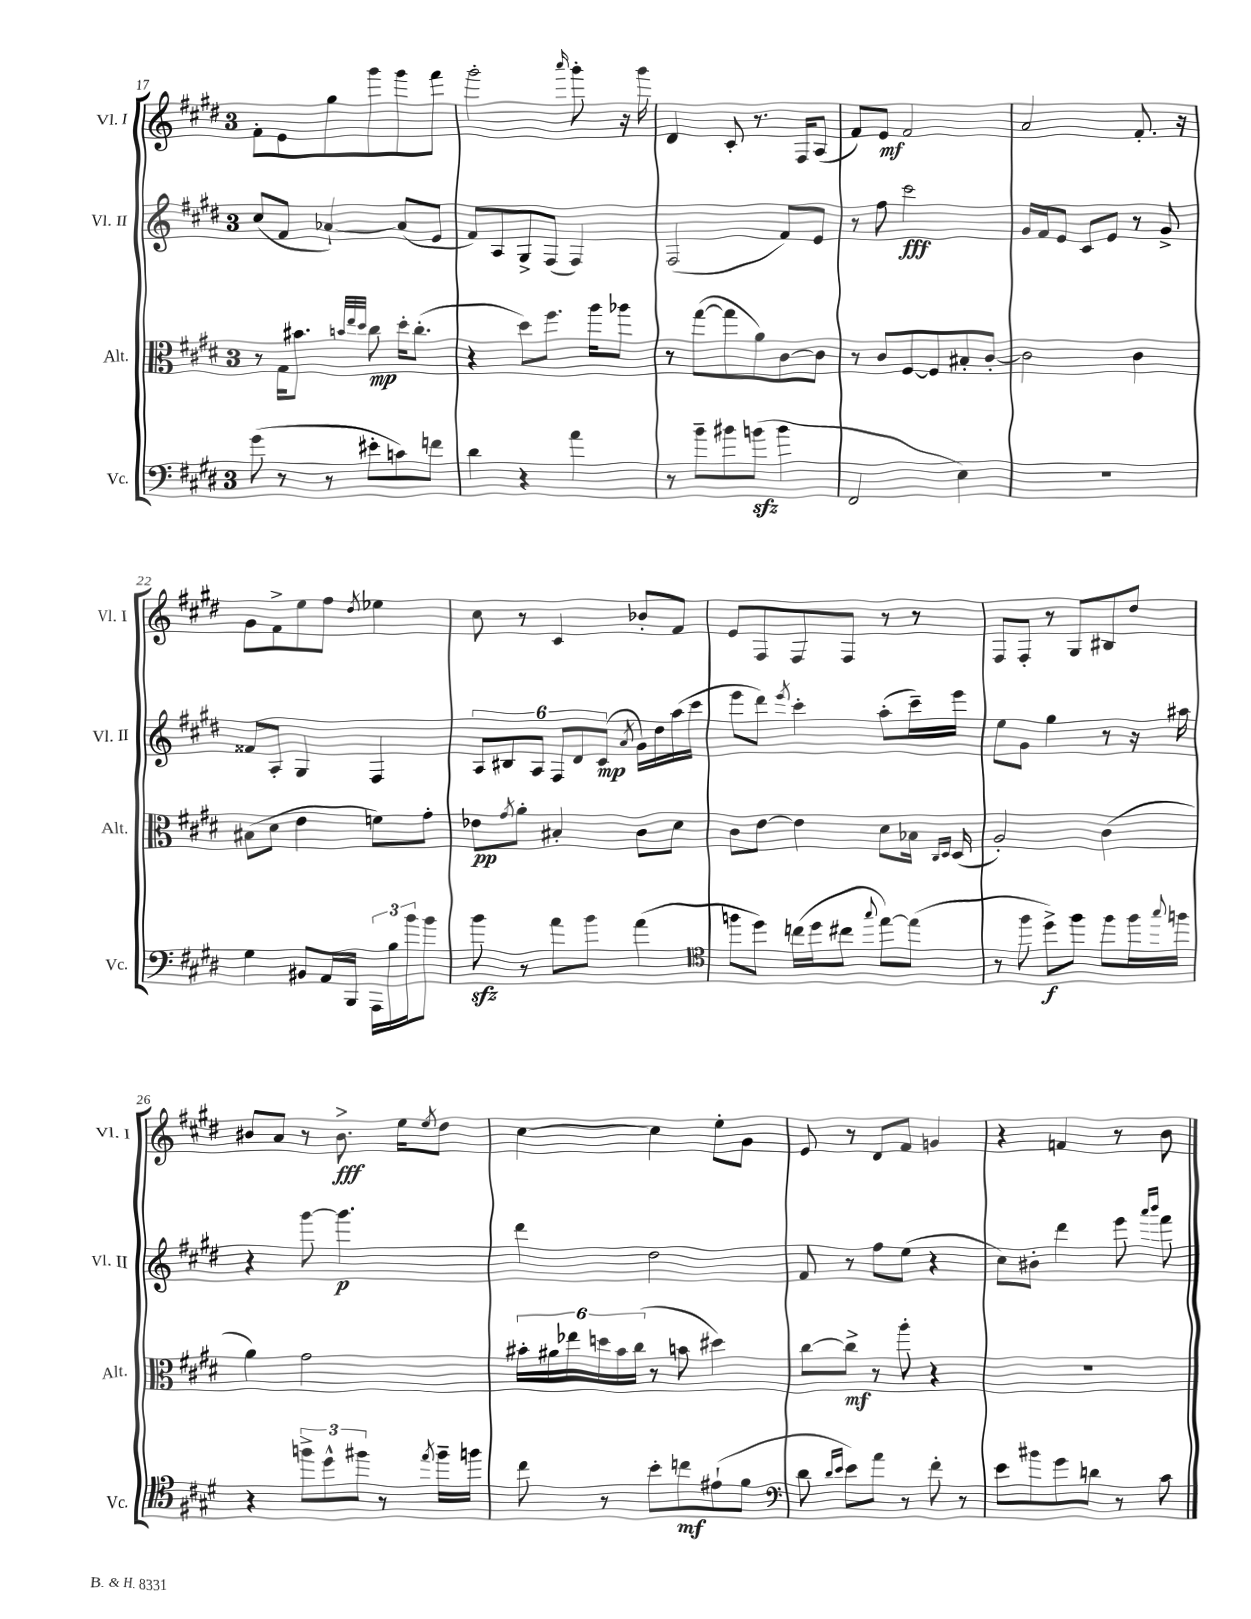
<<
\new StaffGroup <<
\new Staff = "s0" \with { instrumentName = "Vl. I" shortInstrumentName = "Vl. I" } {
    \clef treble \key e \major \once \override Staff.TimeSignature.style = #'single-digit \time 3/4
    fis'8-. e'8 gis''8 gis'''8 gis'''8 fis'''8 |
    gis'''2-. \grace { a'''16 } gis'''8-. r16 gis'''16 |
    dis'4 cis'8-. r8. fis16 a8( |
    fis'8) e'8\mf fis'2 |
    a'2 fis'8.-. r16 |
    gis'8 fis'8-> e''8 fis''8 \acciaccatura { dis''8 } ees''4 |
    cis''8 r8 cis'4 bes'8-. fis'8 |
    e'8 fis8 fis8 fis8 r8 r8 |
    fis8 fis8-. r8 gis8 bis8 dis''8 |
    bis'8 a'8 r8 bis'8.->\fff e''16 \acciaccatura { e''8 } dis''8 |
    cis''4~ cis''4 e''8-. gis'8 |
    e'8 r8 dis'8 fis'8 g'4 |
    r4 f'4 r8 b'8 \bar "|." |
}
\new Staff = "s1" \with { instrumentName = "Vl. II" shortInstrumentName = "Vl. II" } {
    \clef treble \key e \major \once \override Staff.TimeSignature.style = #'single-digit \time 3/4
    cis''8( fis'8 aes'4~-!) aes'8( e'8 |
    fis'8) a8 gis8-> fis8( fis4) |
    fis2( fis'8) e'8 |
    r8 fis''8 cis'''2\fff |
    gis'16 fis'16 e'8 cis'8 e'8 r8 gis'8-> |
    fisis'8 a8-. gis4 fis4 |
    \tuplet 6/4 { a8 bis8 a8 fis8 dis'8 cis'8\mp( } \acciaccatura { a'8 } gis'16) dis''16 a''16( cis'''16 |
    e'''8 dis'''8) \acciaccatura { e'''8 } cis'''4-. a''8-.( cis'''16--) e'''16 |
    e''8 gis'8 gis''4 r8 r16 ais''16 |
    r4 gis'''8~ gis'''4.\p |
    dis'''4 dis''2 |
    fis'8 r8 fis''8 e''8( r4 |
    cis''8) bis'8-. dis'''4 e'''8 \grace { a'''16 b'''16 } fis'''8 \bar "|." |
}
\new Staff = "s2" \with { instrumentName = "Alt." shortInstrumentName = "Alt." } {
    \clef alto \key e \major \once \override Staff.TimeSignature.style = #'single-digit \time 3/4
    r8 gis16 bis'8. \grace { b'32 e''32 dis''32 } cis''8\mp dis''16-. cis''8.-.( |
    r4 dis''8) fis''8. a''16 aes''8 |
    r8 gis''8~( gis''8 a'8) cis'8~ cis'8 |
    r8 cis'8 fis8~ fis8 bis8-. cis'8~-. |
    cis'2 cis'4 |
    bis8( dis'8 e'4 f'8) gis'8-. |
    ees'8\pp \acciaccatura { gis'8 } a'8-. bis4-. cis'8 dis'8 |
    cis'8 e'8~ e'4 dis'8 bes16 \grace { cis16 dis16 } dis16( |
    a2-.) cis'4( |
    a'4) gis'2 |
    \tuplet 6/4 { bis'16-. ais'16 ees''16 d''16 bis'16 cis''16( } r8 b'8 dis''4) |
    cis''8~ cis''8->\mf r8 a''8-. r4 |
    R2. \bar "|." |
}
\new Staff = "s3" \with { instrumentName = "Vc." shortInstrumentName = "Vc." } {
    \clef bass \key e \major \once \override Staff.TimeSignature.style = #'single-digit \time 3/4
    gis'8( r8 r8 eis'8-. c'8) f'8 |
    dis'4 r4 a'4 |
    r8 b'8-- bis'8 b'8\sfz( b'4 |
    fis,2 e4) |
    R2. |
    gis4 bis,8 a,16 b,,16 \tuplet 3/2 { a,,16 b16 b'16 } b'8 |
    b'8\sfz r8 a'8 b'8 a'4( |
    \clef tenor f''8 dis''8) c''16( dis''16 cis''8 \appoggiatura { gis''8 } e''8~) e''8( |
    r8 fis''8 dis''8->\f) fis''8 fis''8 fis''16 \appoggiatura { gis''8 } f''16 |
    r4 \tuplet 3/2 { f''8-> dis''8-^ fis''8 } r8 \acciaccatura { e''8 } fis''16-- f''16 |
    cis''8 r8 b'8-. c''8\mf eis'8-!( fis'8 |
    \clef bass dis'8 \grace { dis'16 e'16 } e'8) a'8 r8 fis'8-. r8 |
    e'8 bis'8 gis'8 d'8 r8 cis'8 \bar "|." |
}
>>
>>
\layout { \context { \Score currentBarNumber = #17 } }
